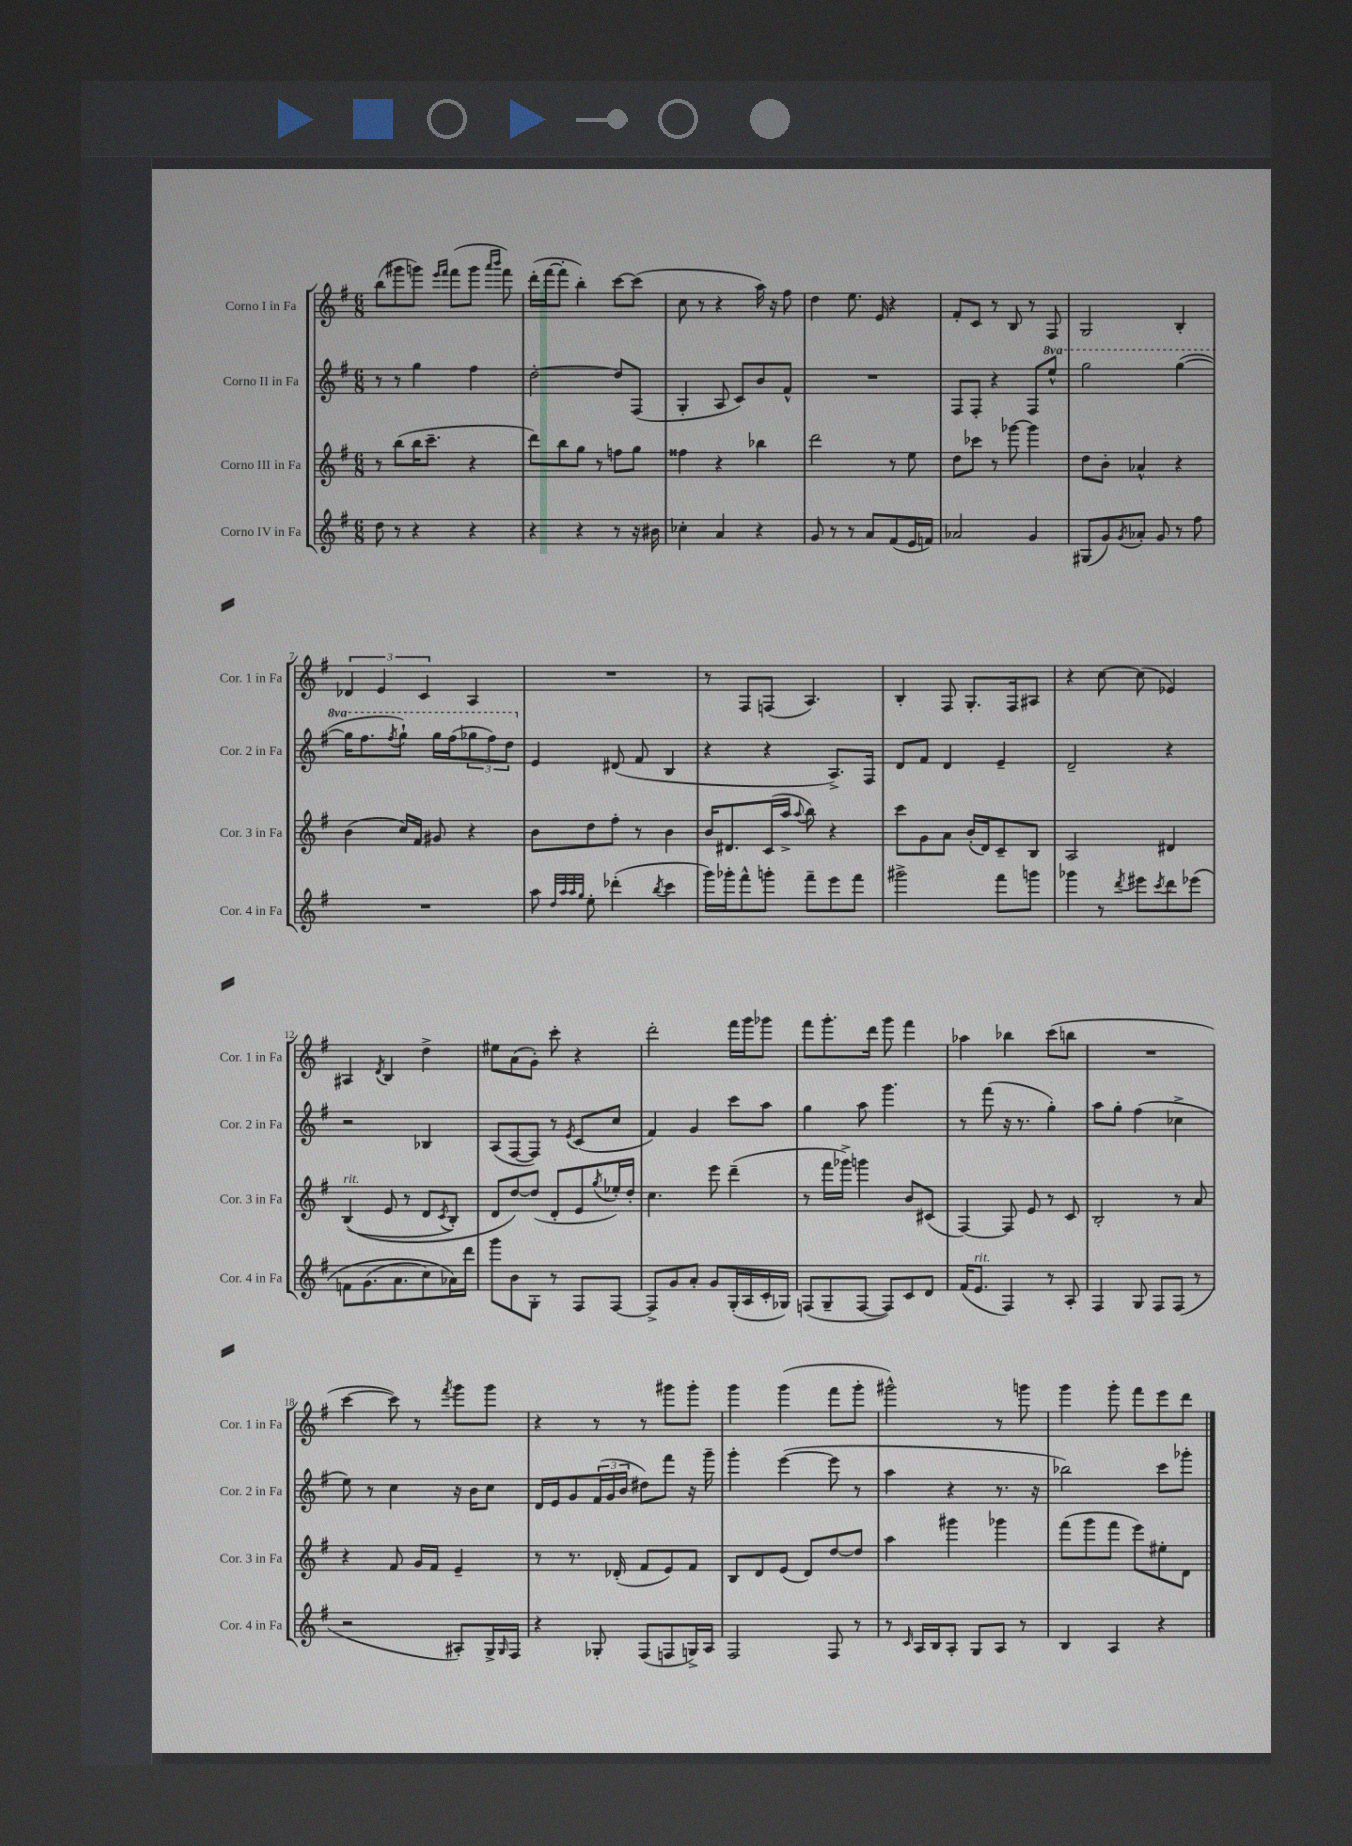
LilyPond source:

<<
\new StaffGroup <<
\new Staff = "s0" \with { instrumentName = "Corno I in Fa" shortInstrumentName = "Cor. 1 in Fa" } {
    \clef treble \key g \major \numericTimeSignature \time 6/8
    b''8( gis'''8 g'''8) \grace { e'''16 fis'''16 } fis'''8( g'''8 \grace { a'''16 b'''16 } fis'''8) |
    d'''16-.( fis'''16~ fis'''8-. b''4-.) c'''8~ c'''8( |
    c''8 r8 r4 a''16) r16 fis''8 |
    d''4 e''8. e'16 r4 |
    fis'8-. c'8 r8 b8 r8 fis8 |
    g2 b4-. |
    \tuplet 3/2 { des'4 e'4 c'4 } a4 |
    R2. |
    r8 fis8 f8( a4.) |
    b4-. fis8 g8.-. fis16 ais8 |
    r4 c''8~ c''8( ees'4) |
    ais4 \acciaccatura { d'8 } b4 d''4-> |
    eis''8 a'8( g'8-.) c'''8-. r4 |
    d'''2-. fis'''16 g'''16 ges'''8 |
    fis'''8 g'''8.-. d'''16 g'''8 fis'''4 |
    aes''4 bes''4 c'''8( b''8 |
    R2. |
    c'''4~ c'''8) r8 \acciaccatura { fis'''8 } g'''8 g'''8 |
    r4 r8 r8 gis'''8 gis'''8-. |
    g'''4 g'''4( fis'''8 g'''8-. |
    gis'''2-^) r8 g'''8 |
    g'''4 g'''8-. fis'''8 e'''8 d'''8 \bar "|." |
}
\new Staff = "s1" \with { instrumentName = "Corno II in Fa" shortInstrumentName = "Cor. 2 in Fa" } {
    \clef treble \key g \major \numericTimeSignature \time 6/8 \set Staff.ottavationMarkups = #ottavation-simple-ordinals
    r8 r8 g''4 fis''4 |
    d''2~-. d''8 fis8( |
    g4-. a8 c'8) b'8 fis'8-^ |
    R2. |
    fis8 fis8-. r4 fis8 \ottava #1 e'''8-^ |
    g'''2 g'''4~( |
    g'''16 fis'''8. \acciaccatura { fis'''8 } g'''8-!) g'''16 fis'''16( \tuplet 3/2 { ges'''8 fis'''8) d'''8 \ottava #0 } |
    e'4 dis'8( fis'8 b4 |
    r4 r4 a8.->) fis16 |
    d'8 fis'8 d'4 e'4-- |
    d'2-- r4 |
    r2 bes4 |
    a8( fis8~ fis8) r8 \acciaccatura { e'8 } c'8( c''8 |
    fis'4) g'4 c'''8 a''8 |
    g''4 a''8 g'''4. |
    r8 fis'''8( r16 r8. g''4-.) |
    a''8 g''8-. fis''4( ces''4-> |
    e''8) r8 c''4 r16 b'16 c''8 |
    d'16 e'16 g'8 \tuplet 3/2 { fis'16( g'16 b'16 } dis''8) fis'''8 r16 g'''16-- |
    g'''4-. e'''4~( e'''8 r8 |
    a''4 r4 r8. r16 |
    bes''2) c'''8 ges'''8-. \bar "|." |
}
\new Staff = "s2" \with { instrumentName = "Corno III in Fa" shortInstrumentName = "Cor. 3 in Fa" } {
    \clef treble \key g \major \numericTimeSignature \time 6/8
    r8 b''8( b''16 c'''8.-- r4 |
    d'''8) b''8 g''8 r8 f''8 g''8 |
    fisis''4 r4 bes''4 |
    d'''2 r8 e''8 |
    d''8 ces'''8 r8 ges'''8~ ges'''4 |
    d''8 b'8-. aes'4-^ r4 |
    b'4( c''16) fis'16 gis'8 r4 |
    b'8 d''8 fis''8-. r8 b'4 |
    b'16 dis'8. c'16( a''16-> \appoggiatura { a''8 } b''8) r4 |
    c'''8 g'8 a'8 b'16-.( d'16) c'8-- b8 |
    a2 dis'4 |
    b4^\markup { \italic "rit." }(\( e'8 r8 d'8 \acciaccatura { c'8 } b8-.) |
    d'8 d''8~\) d''8( d'8-. e'8 \acciaccatura { g''8 } ees''16-.) d''16-. |
    c''4. e'''8 d'''4--( |
    r8 fis'''16 ges'''16->) g'''4 b'8 cis'8( |
    fis4~) fis8 e'8 r8 c'8 |
    b2-. r8 a'8 |
    r4 fis'8 g'16 fis'16 e'4-- |
    r8 r8. des'16-.( fis'8 e'8) fis'8 |
    b8 d'8 e'8( d'8) d''8~ d''8 |
    a''4 gis'''4 ges'''4 |
    fis'''8( g'''8 fis'''8 e'''8) eis''8-. d'8 \bar "|." |
}
\new Staff = "s3" \with { instrumentName = "Corno IV in Fa" shortInstrumentName = "Cor. 4 in Fa" } {
    \clef treble \key g \major \numericTimeSignature \time 6/8
    d''8 r8 r4 r4 |
    r4 r4 r8 r16 bis'16 |
    ces''4-. a'4 r4 |
    g'8 r8 r8 a'8 fis'8( e'16 f'16) |
    aes'2 g'4 |
    gis8( g'8) \acciaccatura { g'8 } aes'8-. g'8 r8 fis''8 |
    R2. |
    a''8 \grace { d''32 a''32 a''32 g''32 } e''8-. des'''4-.( \acciaccatura { b''8 } c'''4 |
    g'''16) ges'''16-. fis'''8-^ g'''8-. fis'''8-- e'''8 fis'''8 |
    gis'''2-> fis'''8 g'''8 |
    ges'''4 r8 \acciaccatura { d'''8 } eis'''8 \acciaccatura { c'''8 } d'''8 ees'''8\( |
    f'8 g'8.( a'8. c''8) aes'16\) d'''16 |
    g'''8 b'8 g8-. r8 fis8 fis8~ |
    fis8-> g'8 a'8-. g'8 g16-.( a16 c'16-. ges16) |
    f8( g8-- f8~ f8) c'8 d'8 |
    fis'16( e'8.^\markup { \italic "rit." } fis4) r8 a8-. |
    fis4 g8 fis8 fis8( r8 |
    r2 ais8-.) g16-> \grace { g16 } fis16 |
    r4 ges8-. fis8( f8 g16->) a16 |
    fis2 fis8 r8 |
    r8 \grace { c'16 } a16 b16 a8-. g8 a8 r8 |
    b4 a4 r4 \bar "|." |
}
>>
>>
